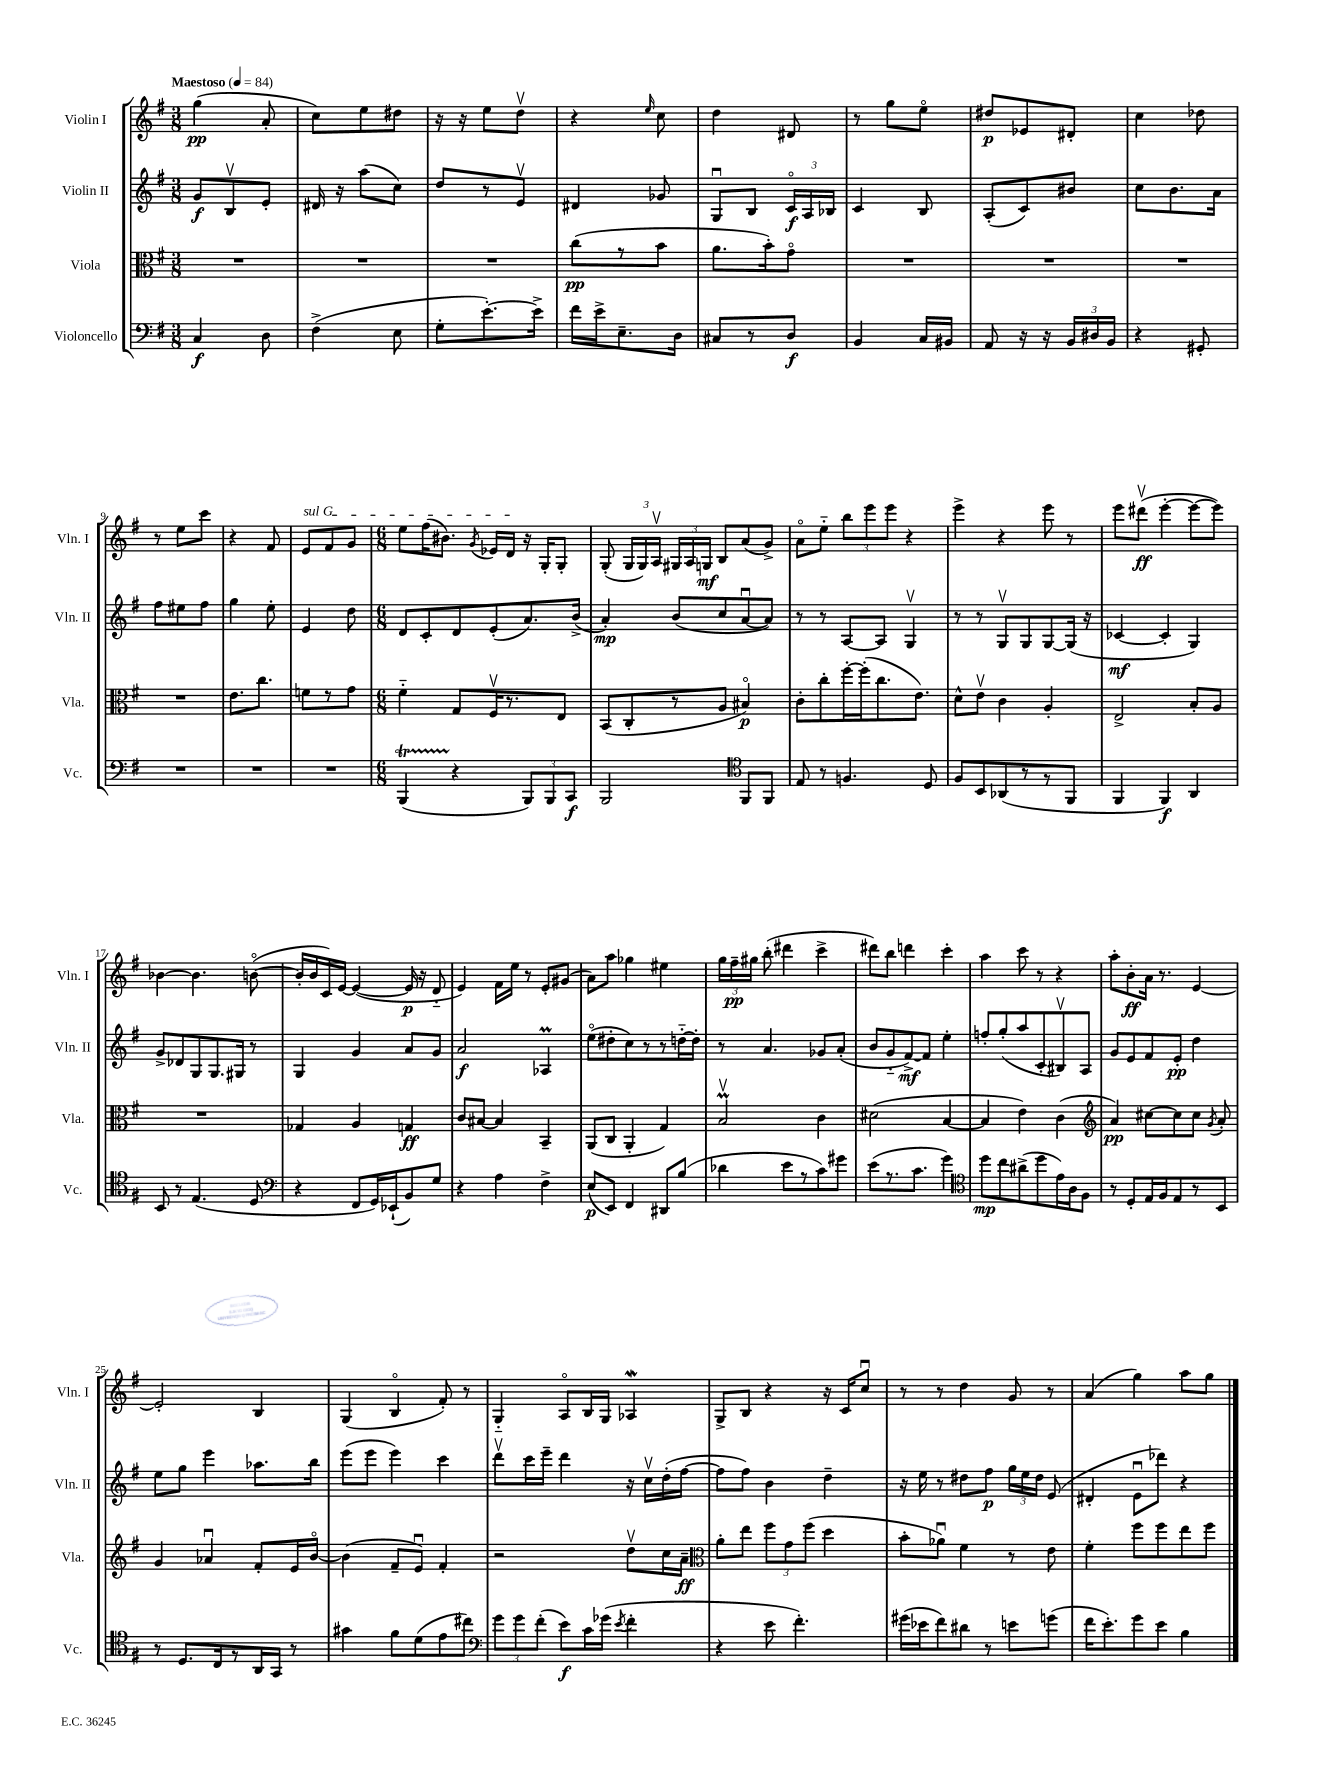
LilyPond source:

<<
\new StaffGroup <<
\new Staff = "s0" \with { instrumentName = "Violin I" shortInstrumentName = "Vln. I" } {
    \clef treble \key g \major \numericTimeSignature \time 3/8 \tempo "Maestoso" 4 = 84
    \autoBeamOff g''4\pp( a'8-. |
    c''8[) e''8 dis''8] |
    r16 r16 e''8[ d''8]\upbow |
    r4 \grace { e''16 } c''8 |
    d''4 dis'8 |
    r8 g''8[ e''8]\flageolet |
    dis''8[\p ees'8 dis'8]-. |
    c''4 des''8 |
    r8 e''8[ c'''8] |
    r4 fis'8 |
    \once \override TextSpanner.bound-details.left.text = \markup { \italic "sul G" } e'8[\startTextSpan fis'8 g'8] |
    \numericTimeSignature \time 6/8 e''8[ fis''16( bis'8.]) \acciaccatura { g'8 } ees'16[ d'16]\stopTextSpan r16 g16[-. g8]-. |
    g8-.( \tuplet 3/2 { g16[ g16) a16]\upbow } \tuplet 3/2 { gis16[ a16 g16]\mf } b8[ a'8( g'8]->) |
    a'8[\flageolet e''8]-_ \tuplet 3/2 { b''8[ e'''8 e'''8] } r4 |
    e'''4-> r4 e'''8 r8 |
    e'''8[ dis'''8]\upbow\ff( e'''4~-. e'''8[~ e'''8]) |
    bes'4~ bes'4. b'8~\flageolet( |
    b'16[-. b'16 c'16) e'16]~ e'4~( e'16\p r16 d'8-_ |
    e'4) fis'16[ e''16] r8 e'8[-. gis'8]( |
    a'8[) a''8] ges''4 eis''4 |
    \tuplet 3/2 { g''16[ fis''16--\pp gis''16] } b''8-.( dis'''4 c'''4-> |
    dis'''8[) b''8] d'''4 c'''4-. |
    a''4 c'''8 r8 r4 |
    a''8[-. b'8-.\ff a'16] r8. e'4~ |
    e'2-. b4 |
    g4( b4\flageolet fis'8-.) r8 |
    g4-_ a8[\flageolet b16 g16] aes4\mordent |
    g8[-> b8] r4 r16 c'16[ c''8]\downbow |
    r8 r8 d''4 g'8 r8 |
    a'4( g''4) a''8[ g''8] \bar "|." |
}
\new Staff = "s1" \with { instrumentName = "Violin II" shortInstrumentName = "Vln. II" } {
    \clef treble \key g \major \numericTimeSignature \time 3/8
    \autoBeamOff g'8[\f b8\upbow e'8]-. |
    dis'16 r16 a''8[( c''8]) |
    d''8[ r8 e'8]\upbow |
    dis'4 ges'8 |
    g8[\downbow b8] \tuplet 3/2 { c'16[\flageolet\f a16 bes16] } |
    c'4 b8 |
    a8[-.( c'8) bis'8] |
    c''8[ b'8. a'16] |
    fis''8[ eis''8 fis''8] |
    g''4 e''8-. |
    e'4 d''8 |
    \numericTimeSignature \time 6/8 d'8[ c'8-. d'8 e'8-.( a'8.) b'16]->( |
    a'4-.\mp) b'8[( c''8 a'8~\downbow a'8]) |
    r8 r8 a8[~ a8] g4\upbow |
    r8 r8 g8[\upbow g8 g8~ g16]( r16 |
    ces'4~\mf ces'4-. g4) |
    g'8[-> des'8 g8 g8. gis16] r8 |
    g4 g'4 a'8[ g'8] |
    a'2\f aes4\prall |
    e''8[\flageolet( dis''8-. c''8) r8 r8 d''16~-_ d''16]-. |
    r8 a'4. ges'8[ a'8]-.( |
    b'8[ g'8-_ fis'8~->\mf) fis'8] e''4-. |
    f''8[-. g''8-.( a''8 c'8-. bis8\upbow) a8] |
    g'8[ e'8 fis'8 e'8]-.\pp d''4 |
    e''8[ g''8] e'''4 aes''8.[ b''16] |
    e'''8[( e'''8] e'''4) c'''4 |
    d'''8[\upbow c'''16 e'''16]-- d'''4 r16 c''16[\upbow d''16-.( fis''16]~ |
    fis''8[ fis''8]) b'4 d''4-- |
    r16 e''16 r8 dis''8[ fis''8]\p \tuplet 3/2 { g''16[ e''16 dis''16] } e'8( |
    dis'4-. e'8[\downbow des'''8]) r4 \bar "|." |
}
\new Staff = "s2" \with { instrumentName = "Viola" shortInstrumentName = "Vla." } {
    \clef alto \key g \major \numericTimeSignature \time 3/8
    \autoBeamOff R4. |
    R4. |
    R4. |
    c''8[\pp( r8 b'8] |
    a'8.[ b'16-.) g'8]\flageolet |
    R4. |
    R4. |
    R4. |
    R4. |
    e'8.[ c''8.] |
    f'8[ r8 g'8] |
    \numericTimeSignature \time 6/8 fis'4-_ g8[ fis16\upbow r8. e8] |
    b,8[( c8-. r8 a8] bis4\flageolet\p) |
    c'8[-. c''8-. fis''16~-. fis''16-.( c''8. e'8.]) |
    d'8[-^ e'8]\upbow c'4 a4-. |
    e2-> b8[-. a8] |
    R2. |
    ges4 a4 g4\ff |
    c'8[ bis8]~ bis4 b,4-- |
    a,8[( c8] a,4-. g4) |
    b2\upbow\prall c'4 |
    dis'2( b4~ |
    b4 e'4) c'4( |
    \clef treble a'4\pp) cis''8[~ cis''8 cis''8] \acciaccatura { g'8 } a'8-. |
    g'4 aes'4\downbow fis'8[-. e'16 b'16]~\flageolet |
    b'4( fis'8[-- e'8]\downbow) fis'4-. |
    r2 d''8[\upbow c''16 a'16]--\ff |
    \clef alto a'8[-. e''8] \tuplet 3/2 { fis''8[ g'8 fis''8]( } d''4 |
    b'8[-. aes'8]\downbow) fis'4 r8 e'8 |
    fis'4-. fis''8[ fis''8 e''8 fis''8] \bar "|." |
}
\new Staff = "s3" \with { instrumentName = "Violoncello" shortInstrumentName = "Vc." } {
    \clef bass \key g \major \numericTimeSignature \time 3/8
    \autoBeamOff c4\f d8 |
    fis4->( e8 |
    g8[-. e'8.~-.) e'16]-> |
    fis'16[ e'16-> e8.-- d16] |
    cis8[ r8 d8]\f |
    b,4 c16[ bis,16] |
    a,8 r16 r16 \tuplet 3/2 { b,16[ dis16 b,16] } |
    r4 gis,8-. |
    R4. |
    R4. |
    R4. |
    \numericTimeSignature \time 6/8 b,,4\startTrillSpan( r4\stopTrillSpan \tuplet 3/2 { b,,8[) b,,8 c,8]\f } |
    b,,2 \clef tenor fis,8[ fis,8] |
    e8 r8 f4. d8 |
    fis8[ b,8 aes,8( r8 r8 fis,8] |
    fis,4 fis,4\f) a,4 |
    b,8 r8 e4.( d8 |
    \clef bass r4 fis,8[ g,16) ees,16-!( b,8) g8] |
    r4 a4 fis4-> |
    e8[\p( e,8]) fis,4 dis,8[ b8]( |
    des'4 e'8[ r8 c'8) gis'8] |
    e'8[( r8. c'8.] g'4) |
    \clef tenor d''8[\mp c''8 ais'8->( d''8 e'16) a16 fis8] |
    r8 d8[-. e16 fis16 e8 r8 b,8] |
    r8 d8.[ c16 r8 a,16 g,16] r8 |
    gis'4 fis'8[ d'8( e'8 cis''8]) |
    \clef bass \tuplet 3/2 { g'8[ g'8 fis'8]-.( } e'8[\f) c'16 ges'16]( \acciaccatura { e'8 } fis'4-. |
    r4 e'8 fis'4.-.) |
    gis'16[( ees'16 fis'8) dis'8] r8 e'8[ g'8]( |
    fis'16[ e'8.-.) g'8 e'8] b4 \bar "|." |
}
>>
>>
